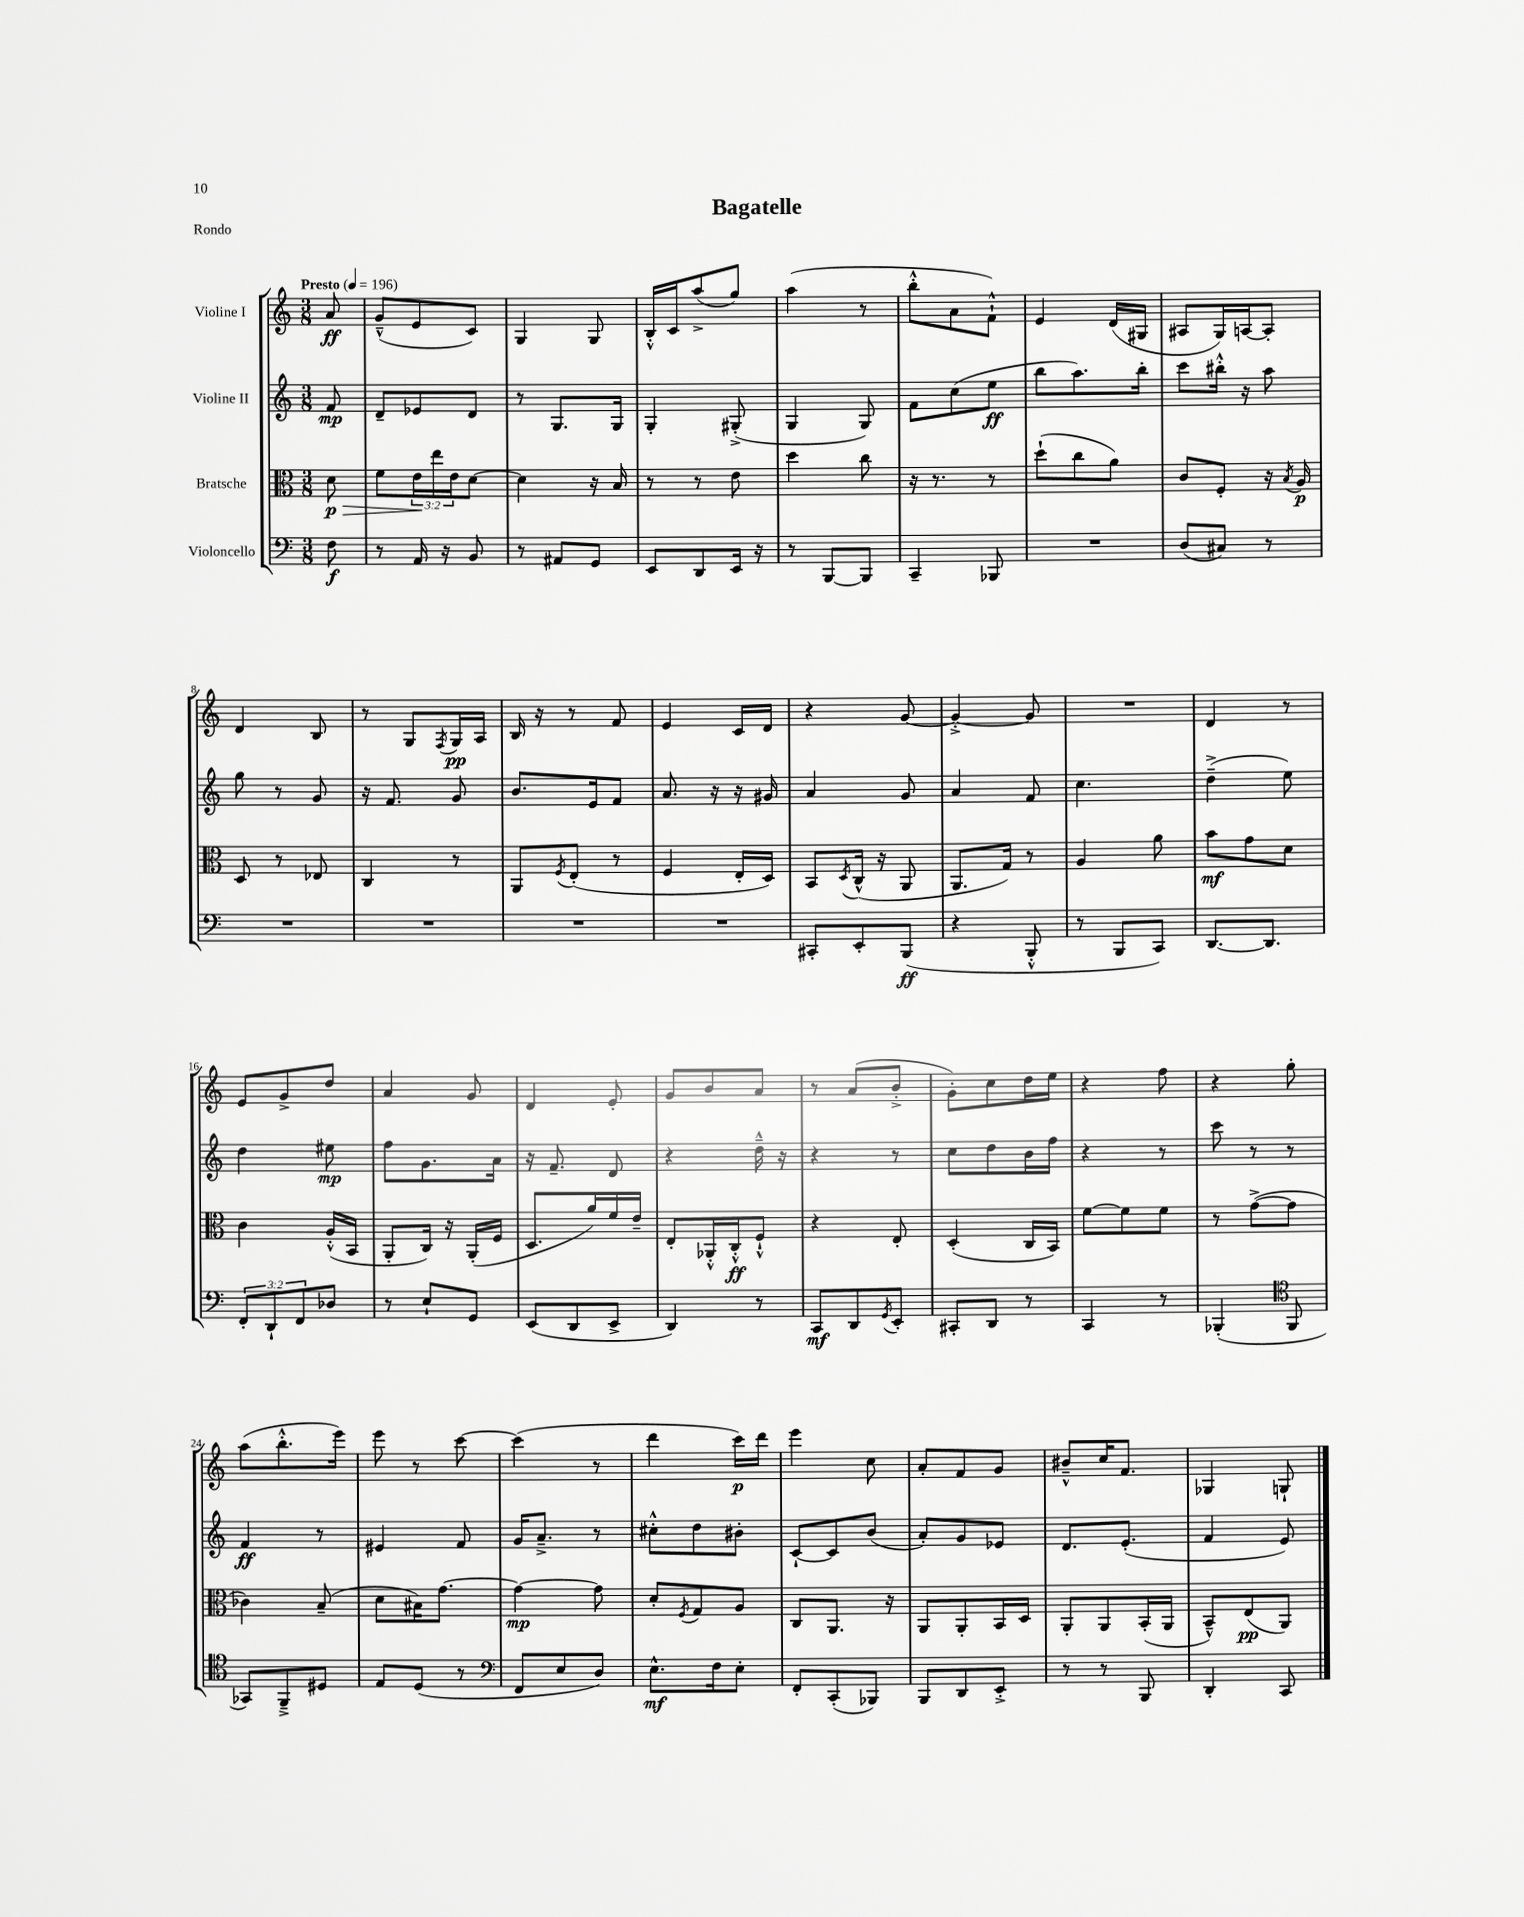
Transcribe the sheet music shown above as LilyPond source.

\header { title = "Bagatelle" piece = "Rondo" }
<<
\new StaffGroup <<
\new Staff = "s0" \with { instrumentName = "Violine I" } {
    \clef treble \key c \major \numericTimeSignature \time 3/8 \partial 8 \tempo "Presto" 4 = 196
    a'8\ff |
    g'8---^( e'8 c'8) |
    g4 g8 |
    b16-.-^ c'16 a''8->( g''8) |
    a''4( r8 |
    b''8-.-^ a'8 f'8-!-^) |
    e'4 d'16( gis16 |
    ais8 g16) a16~ a8-. |
    d'4 b8 |
    r8 g8 \acciaccatura { f8 } g16\pp a16 |
    b16 r16 r8 f'8 |
    e'4 c'16 d'16 |
    r4 g'8~ |
    g'4~-.-> g'8 |
    R4. |
    d'4 r8 |
    e'8 g'8-> d''8 |
    a'4 g'8 |
    d'4 e'8-. |
    g'8 b'8 a'8 |
    r8 a'8( b'8-.-> |
    g'8-.) c''8 d''16 e''16 |
    r4 f''8 |
    r4 g''8-. |
    a''8( b''8.-.-^ e'''16) |
    e'''8 r8 c'''8~ |
    c'''4( r8 |
    d'''4 c'''16\p) d'''16 |
    e'''4 c''8 |
    a'8-. f'8 g'8 |
    bis'8---^ c''16 f'8. |
    ges4 g8-! \bar "|." |
}
\new Staff = "s1" \with { instrumentName = "Violine II" } {
    \clef treble \key c \major \numericTimeSignature \time 3/8 \partial 8
    f'8\mp |
    d'8-- ees'8 d'8 |
    r8 g8. g16 |
    g4-. gis8-.->( |
    g4 g8) |
    f'8 c''8( e''8\ff |
    b''8 a''8.) b''16-. |
    c'''8 bis''16-.-^ r16 a''8 |
    g''8 r8 g'8 |
    r16 f'8. g'8 |
    b'8. e'16 f'8 |
    a'8. r16 r16 gis'16 |
    a'4 g'8 |
    a'4 f'8 |
    c''4. |
    d''4--->( e''8) |
    d''4 eis''8\mp |
    f''8 g'8. a'16 |
    r16 f'8.-- d'8 |
    r4 d''16---^ r16 |
    r4 r8 |
    c''8 d''8 b'16 f''16 |
    r4 r8 |
    c'''8 r8 r8 |
    f'4\ff r8 |
    eis'4 f'8 |
    g'16 a'8.---> r8 |
    cis''8-.-^ d''8 bis'8-. |
    c'8~-! c'8 b'8( |
    a'8-.) g'8 ees'8 |
    d'8. e'8.-.( |
    f'4 e'8) \bar "|." |
}
\new Staff = "s2" \with { instrumentName = "Bratsche" } {
    \clef alto \key c \major \numericTimeSignature \time 3/8 \override Staff.TupletNumber.text = #tuplet-number::calc-fraction-text \partial 8
    d'8\p\> |
    f'8 \tuplet 3/2 { e'16\! e''16 e'16 } d'8~ |
    d'4 r16 b16 |
    r8 r8 e'8 |
    d''4 c''8 |
    r16 r8. r8 |
    d''8-!( c''8 a'8) |
    c'8 f8-. r16 \acciaccatura { b8 } a16\p |
    d8 r8 ees8 |
    c4 r8 |
    a,8 \acciaccatura { f8 } e8-.( r8 |
    f4 e16-. d16) |
    b,8 \acciaccatura { d8 } c16-^( r16 a,8 |
    a,8. g16) r8 |
    a4 a'8 |
    b'8\mf g'8 d'8 |
    c'4 a16-.-^( b,16 |
    a,8-. c16) r16 a,16-.( f16 |
    d8. a'16) f'16 e'16-- |
    e8-. aes,16-.-^ c16-.-^\ff f8-!-^ |
    r4 e8-. |
    d4-.( c16 b,16) |
    f'8~ f'8 f'8 |
    r8 g'8~->( g'8 |
    ces'4) b8--( |
    d'8 bis16) g'8.~ |
    g'4~\mp g'8 |
    d'8-. \acciaccatura { f8 } g8 a8 |
    c8 a,8. r16 |
    a,8 a,8-. b,16 d16 |
    a,8-. a,8 b,16-.( a,16 |
    b,8---^) e8\pp( a,8) \bar "|." |
}
\new Staff = "s3" \with { instrumentName = "Violoncello" } {
    \clef bass \key c \major \numericTimeSignature \time 3/8 \override Staff.TupletNumber.text = #tuplet-number::calc-fraction-text \partial 8
    f8\f |
    r8 a,16 r16 b,8 |
    r8 ais,8 g,8 |
    e,8 d,8 e,16 r16 |
    r8 b,,8~ b,,8 |
    c,4-- bes,,8 |
    R4. |
    d8( cis8) r8 |
    R4. |
    R4. |
    R4. |
    R4. |
    cis,8-. e,8-. b,,8\ff( |
    r4 b,,8-.-^ |
    r8 b,,8 c,8) |
    d,8.~ d,8. |
    \tuplet 3/2 { f,8-. d,8-! f,8 } des8 |
    r8 e8-! g,8 |
    e,8( d,8 e,8-> |
    d,4) r8 |
    c,8\mf d,8 \acciaccatura { g,8 } e,8-. |
    cis,8-. d,8 r8 |
    c,4 r8 |
    bes,,4-.( \clef tenor f,8 |
    ges,8) f,8---> dis8 |
    e8 d8( r8 |
    \clef bass f,8 e8 d8) |
    e8.-^\mf f16 e8-. |
    f,8-. c,8-.( bes,,8) |
    b,,8 d,8 e,8-.-> |
    r8 r8 b,,8 |
    d,4-. c,8 \bar "|." |
}
>>
>>
